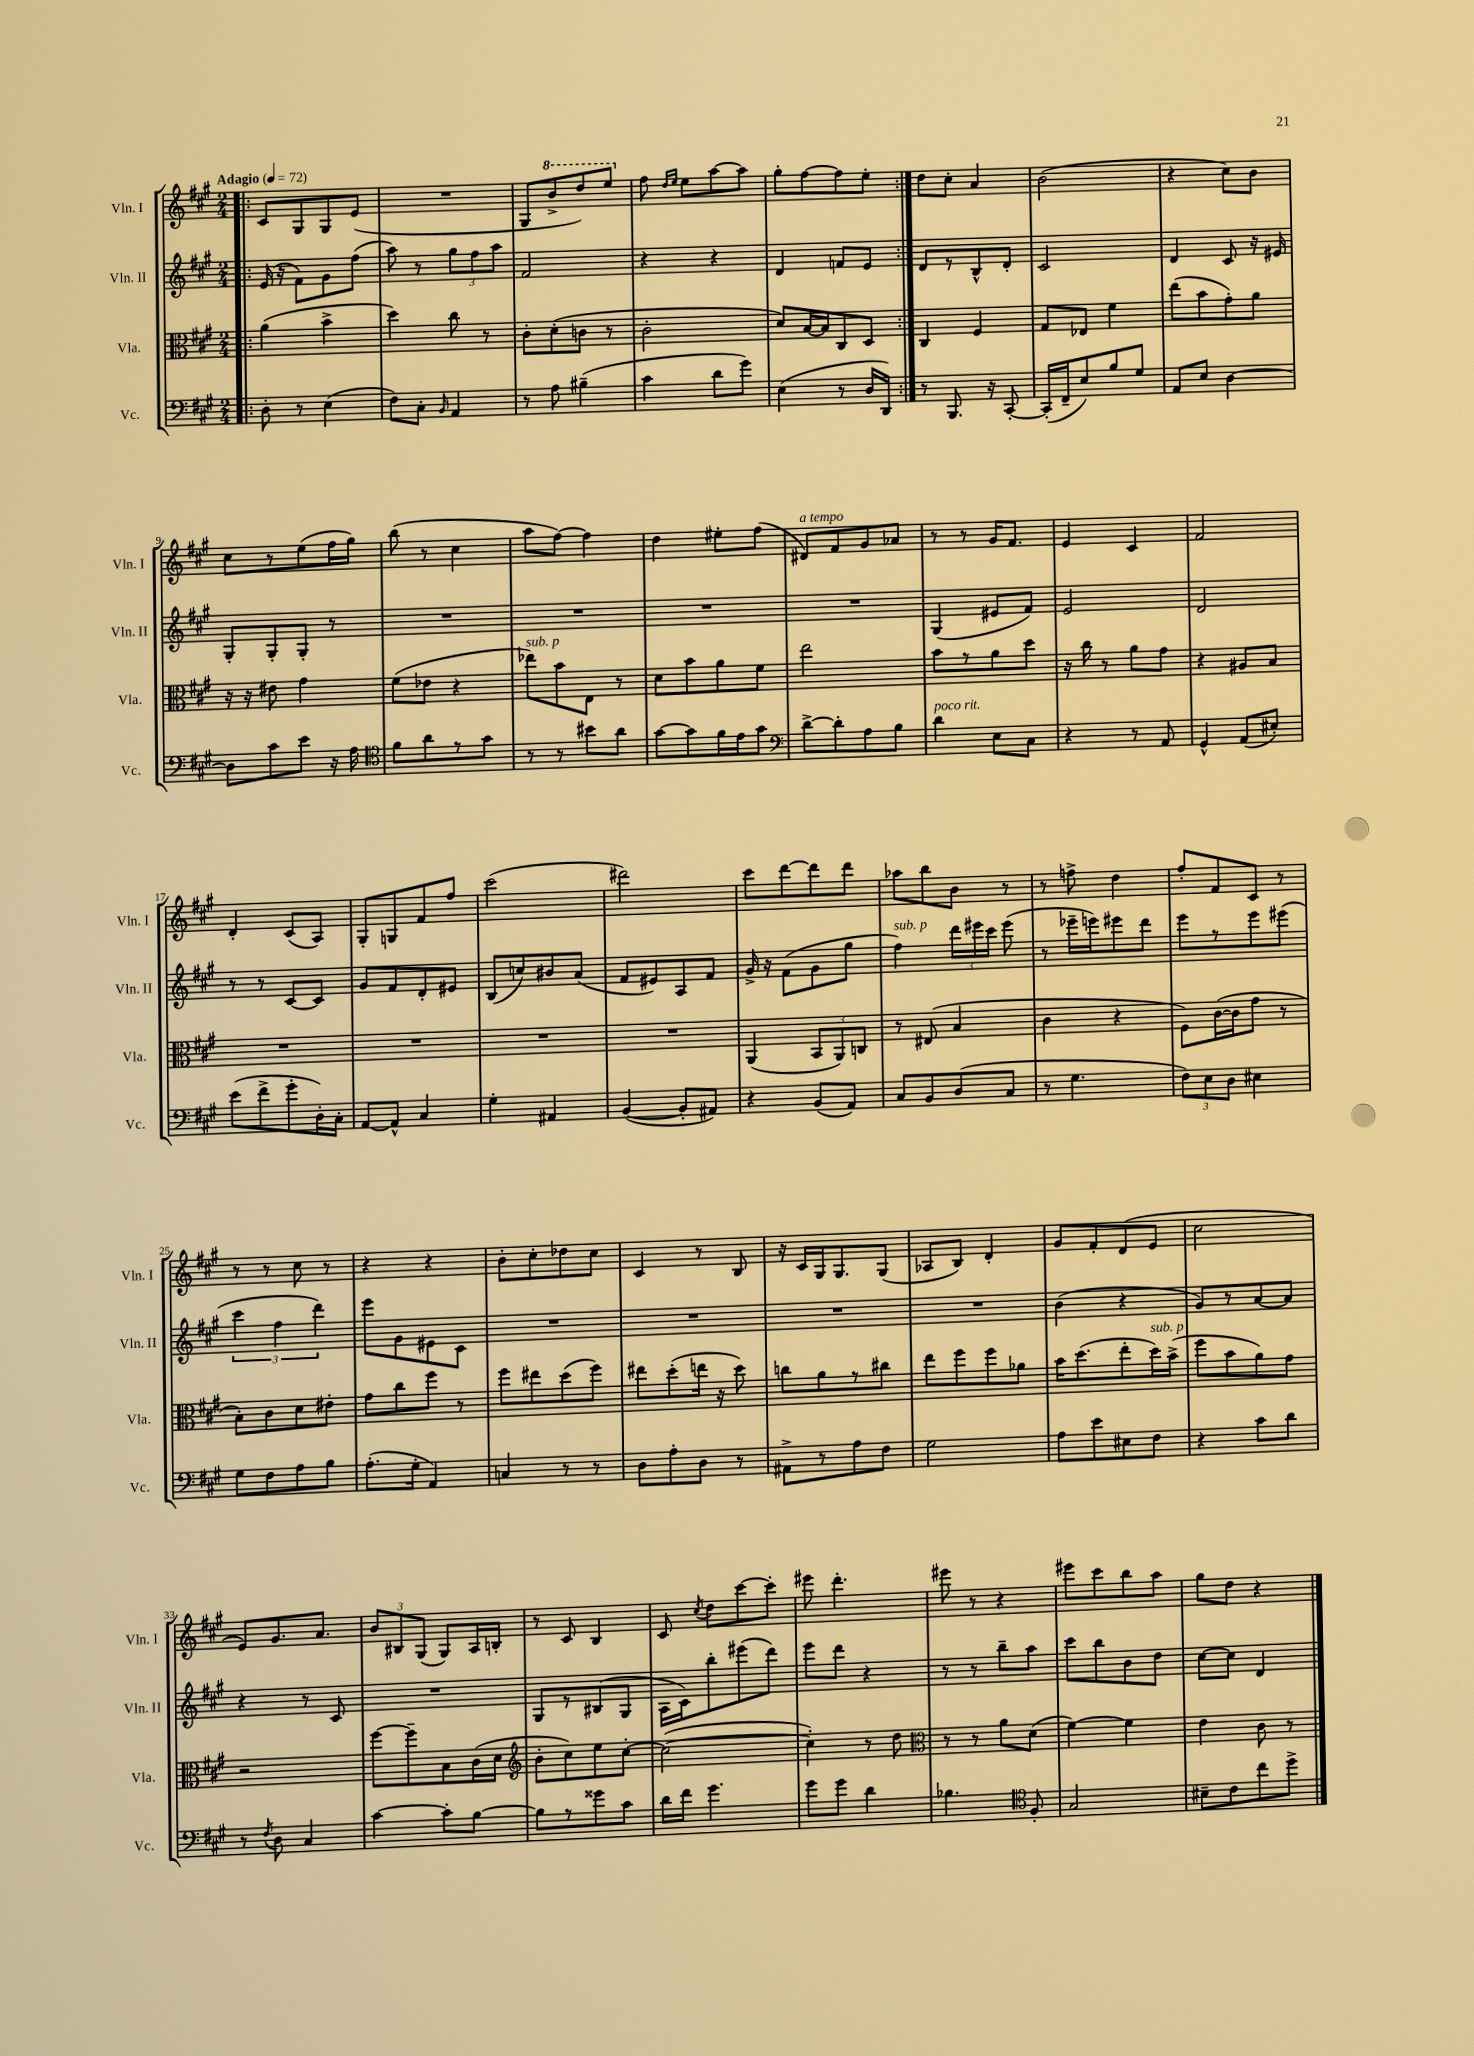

**kern	**kern	**kern	**kern
*staff4	*staff3	*staff2	*staff1
*clefF4	*clefC3	*clefG2	*clefG2
*k[f#c#g#]	*k[f#c#g#]	*k[f#c#g#]	*k[f#c#g#]
*M2/4	*M2/4	*M2/4	*M2/4
*MM72	*MM72	*MM72	*MM72
=!|:	=!|:	=!|:	=!|:
8D'\	(4a\	(16e/	8c#/L
.	.	16r	.
8r	.	8f#\L)	8G#/
(4E\	4b^\	8g#\	8G#/
.	.	(8ff#\J	(8e/J
=	=	=	=
8F#\L)	4dd\)	8aa\)	2r
8C#'\J	.	8r	.
16qqBB/	.	.	.
4AA/	8cc#\	12gg#\L	.
.	.	12ff#\	.
.	8r	.	.
.	.	12aa\J	.
=	=	=	=
8r	8c#'\L	2f#/	8G#/L
8A\	(8d'\	.	8bb^/
(4B#~\	8c\J	.	8ddd/)
.	8r	.	8eee/J
=	=	=	=
4c#\	2c#'\	4r	8ff#\
.	.	.	16qqdd/LL
.	.	.	16qqee/JJ
.	.	.	8ee\L
8d\L	.	4r	[8aa\
8g#\J)	.	.	8aa\]J
=	=	=	=
(4E\	8d/L)	4d/	8gg#'\L
.	[16B/L	.	[8ff#\
.	16B/]J	.	.
8r	8C#/	8f/L	8ff#\]
16D/LL	8D/J	8e/J	8ee'\J
16DD/JJ)	.	.	.
=:|!	=:|!	=:|!	=:|!
8r	4C#/	8d/L	8dd\L
8.BBB/	.	8r	8cc#'\J
.	4F#/	8B^^/	4a/
16r	.	.	.
[8CC#'/	.	8d'/J	.
=	=	=	=
(16CC#'/]LL	8G#/L	2c#/	(2b\
16FF#~/J	.	.	.
8E/)	8E-/J	.	.
8B/	4f#\	.	.
8G#/J	.	.	.
=	=	=	=
8AA/L	(8ee\L	4d/	4r
8E/J	8b\	.	.
[4D\	8g#'\)	8c#/	8cc#\L)
.	8a\J	16r	8b\J
.	.	16e#/	.
=	=	=	=
8D\]L	16r	8G#'/L	8cc#\L
.	16r	.	.
8c#\	8e#\	8G#'/	8r
8e\J	4g#\	8G#'/J	(8ee\
16r	.	8r	16ff#\L
16A\	.	.	16gg#\JJ)
=	=	=	=
*clefC4	*	*	*
8f#\L	(8f#\L	2r	(8bb\
8a\	8e-\J	.	8r
8r	4r	.	4cc#\
8g#\J	.	.	.
=	=	=	=
8r	8ee-\L)	2r	8aa\L
8r	8b\	.	[8ff#\J)
8b#\L	8E\J	.	4ff#\]
8a\J	8r	.	.
=	=	=	=
[8g#\L	8d\L	2r	4dd\
8g#\]	8b\	.	.
16f#\L	8a\	.	8ee#'\L
16e\J	.	.	.
8g#\J	8f#\J	.	(8ff#\J
=	=	=	=
*clefF4	*	*	*
[8d^\L	2ee\	2r	8d#/L)
8d'\]	.	.	8f#/
8A\	.	.	8g#/
8B\J	.	.	8a-/J
=	=	=	=
4d\	8b\L	(4G#/	8r
.	8r	.	8r
8E\L	8a\	8e#/L	16g#/LK
.	.	.	8.f#/J
8C#\J	8dd\J	8f#/J)	.
=	=	=	=
4r	16r	2e/	4e/
.	16cc#\	.	.
.	8r	.	.
8r	8a\L	.	4c#/
8AA/	8g#\J	.	.
=	=	=	=
4GG#^^/	4r	2d/	2f#/
(8AA/L	8A#/L	.	.
8E#'/J)	8B/J	.	.
=	=	=	=
(8e\L	2r	8r	4d'/
8f#^\	.	8r	.
8g#'\	.	[8c#/L	(8c#/L
16D'\L)	.	8c#/]J	8A/J)
16C#'\JJ	.	.	.
=	=	=	=
[8AA/L	2r	8g#/L	8G#'/L
8AA^^/]J	.	8f#/	8G/
4C#/	.	8d'/	8f#/
.	.	8e#/J	8ff#/J
=	=	=	=
4G#'\	2r	(8B/L	(2ccc#\
.	.	8cc/)	.
4AA#/	.	8b#/	.
.	.	(8a/J	.
=	=	=	=
([4BB/	2r	8f#/L	2ddd#\)
.	.	8e#/)	.
8BB'/]L	.	8A/	.
8AA#/J)	.	8f#/J	.
=	=	=	=
4r	(4AA/	16g#^/	8ccc#\L
.	.	16r	.
.	.	(8f#\L	[8ddd\
(8BB/L	12BB/L	8g#\	8ddd\]
.	12AA/)	.	.
8AA/J)	.	8gg#\J	8ddd\J
.	12C/J	.	.
=	=	=	=
8C#/L	8r	4ff#\)	8aa-\L
8BB/	(8E#/	.	8bb\
(8D/	4B/	24ddd\LL	8b\J
.	.	24eee#\	.
.	.	24ccc#\JJ	.
8C#/J	.	(8eee#\	8r
=	=	=	=
8r	4c#\	8r	8r
4.G#\	.	16eee-~\LL	8ff^\
.	.	16eee\J)	.
.	4r	8eee#\	4dd\
.	.	8ddd\J	.
=	=	=	=
12F#\L)	8F#\L)	8eee\L	8ff#'/L
12E\	.	.	.
.	([16c#\L	8r	8f#/
12D\J	.	.	.
.	16c#\]J	.	.
4E#\	8g#\J	8eee\	8c#/J
.	8r	(8eee#\J	8r
=	=	=	=
8G#\L	8B'\L)	6ccc#\	8r
8F#\	8c#\	.	8r
.	.	6ff#\	.
8A\	8d\	.	8cc#\
.	.	6ddd\)	.
8B\J	8e#'\J	.	8r
=	=	=	=
(8.A'\L	8g#\L	8eee\L	4r
.	8cc#\	8g#\	.
16G#'\Jk	.	.	.
4AA/)	8ff#\J	8e#\	4r
.	8r	8c#\J	.
=	=	=	=
4C/	8ff#\L	2r	8b'\L
.	8ee#\	.	8cc#'\
8r	(8dd\	.	8dd-\
8r	8ff#\J)	.	8cc#\J
=	=	=	=
8D\L	8ee#\L	2r	4c#/
8A'\	(8dd'\	.	.
8D\J	16ee\Jk	.	8r
.	16r	.	.
8r	8dd\)	.	8B/
=	=	=	=
8AA#^\L	8cc\L	2r	16r
.	.	.	16c#/LL
8r	8a\	.	16G#/J
.	.	.	8.G#/
8A\	8r	.	.
8F#\J	8cc#\J	.	(8G#/J
=	=	=	=
2G#\	8ee\L	2r	8A-/L
.	8ff#\	.	8B/J)
.	8ff#\	.	4d'/
.	8a-\J	.	.
=	=	=	=
8A\L	16b\LK	(4b\	8g#/L
.	(8.dd\	.	.
8e\	.	.	8f#'/
8E#\	8ee'\	4r	(8d/
8F#\J	16dd\L)	.	8e/J
.	(16b^\JJ	.	.
=	=	=	=
4r	8ff#\L	8g#/L)	2cc#\
.	8b\	8r	.
8c#\L	8a\)	[8a/	.
8d\J	8g#\J	8a/]J	.
=	=	=	=
8r	2r	4r	8e/L)
8qF#/	.	.	.
8D\	.	.	8.g#/
4C#/	.	8r	.
.	.	.	8.a/J
.	.	8c#/	.
=	=	=	=
[4c#\	[8ff#\L	2r	12b/L
.	.	.	12B#/
.	8ff#~\]	.	.
.	.	.	(12G#/J
8c#'\]L	8B\	.	8G#/L)
[8B\J	(16c#\L	.	16A/L
.	16d\JJ	.	16B'/JJ
=	=	=	=
*	*clefG2	*	*
8B\]L	8b'\L	8G#/L	8r
8r	8cc#\)	8r	8c#/
8g##\	8ee\	(8B#/	4B/
8c#\J	[8cc#'\J	8G#/J	.
=	=	=	=
16d\LL	(2cc#\_	16A\LL	8c#/
16f#\JJ	.	16c#\J)	.
.	.	.	8qcc#/
4.g#\	.	8bb'\	8dd\L
.	.	(8eee#\	[8ccc#\
.	.	8ddd\J)	8ccc#'\]J
=	=	=	=
8g#\L	4cc#'\])	8eee\L	8eee#\
8g#\J	.	8ddd\J	4.ddd'\
4d\	8r	4r	.
.	8dd\	.	.
=	=	=	=
*	*clefC3	*	*
4.B-\	8r	8r	8eee#\
.	8r	8r	8r
.	8a\L	8bb~\L	4r
*clefC4	*	*	*
8F#'/	(8d\J	8aa\J	.
=	=	=	=
2G#/	[4f#\)	8ccc#\L	8eee#\L
.	.	8bb\	8ccc#\
.	4f#\]	8b\	8bb\
.	.	8dd\J	8aa\J
=	=	=	=
8B#~\L	4e\	[8cc#\L	8gg#\L
8c#\	.	8cc#\]J	8dd\J
8cc#\	8c#\	4d/	4r
8dd^\J	8r	.	.
==	==	==	==
*-	*-	*-	*-
